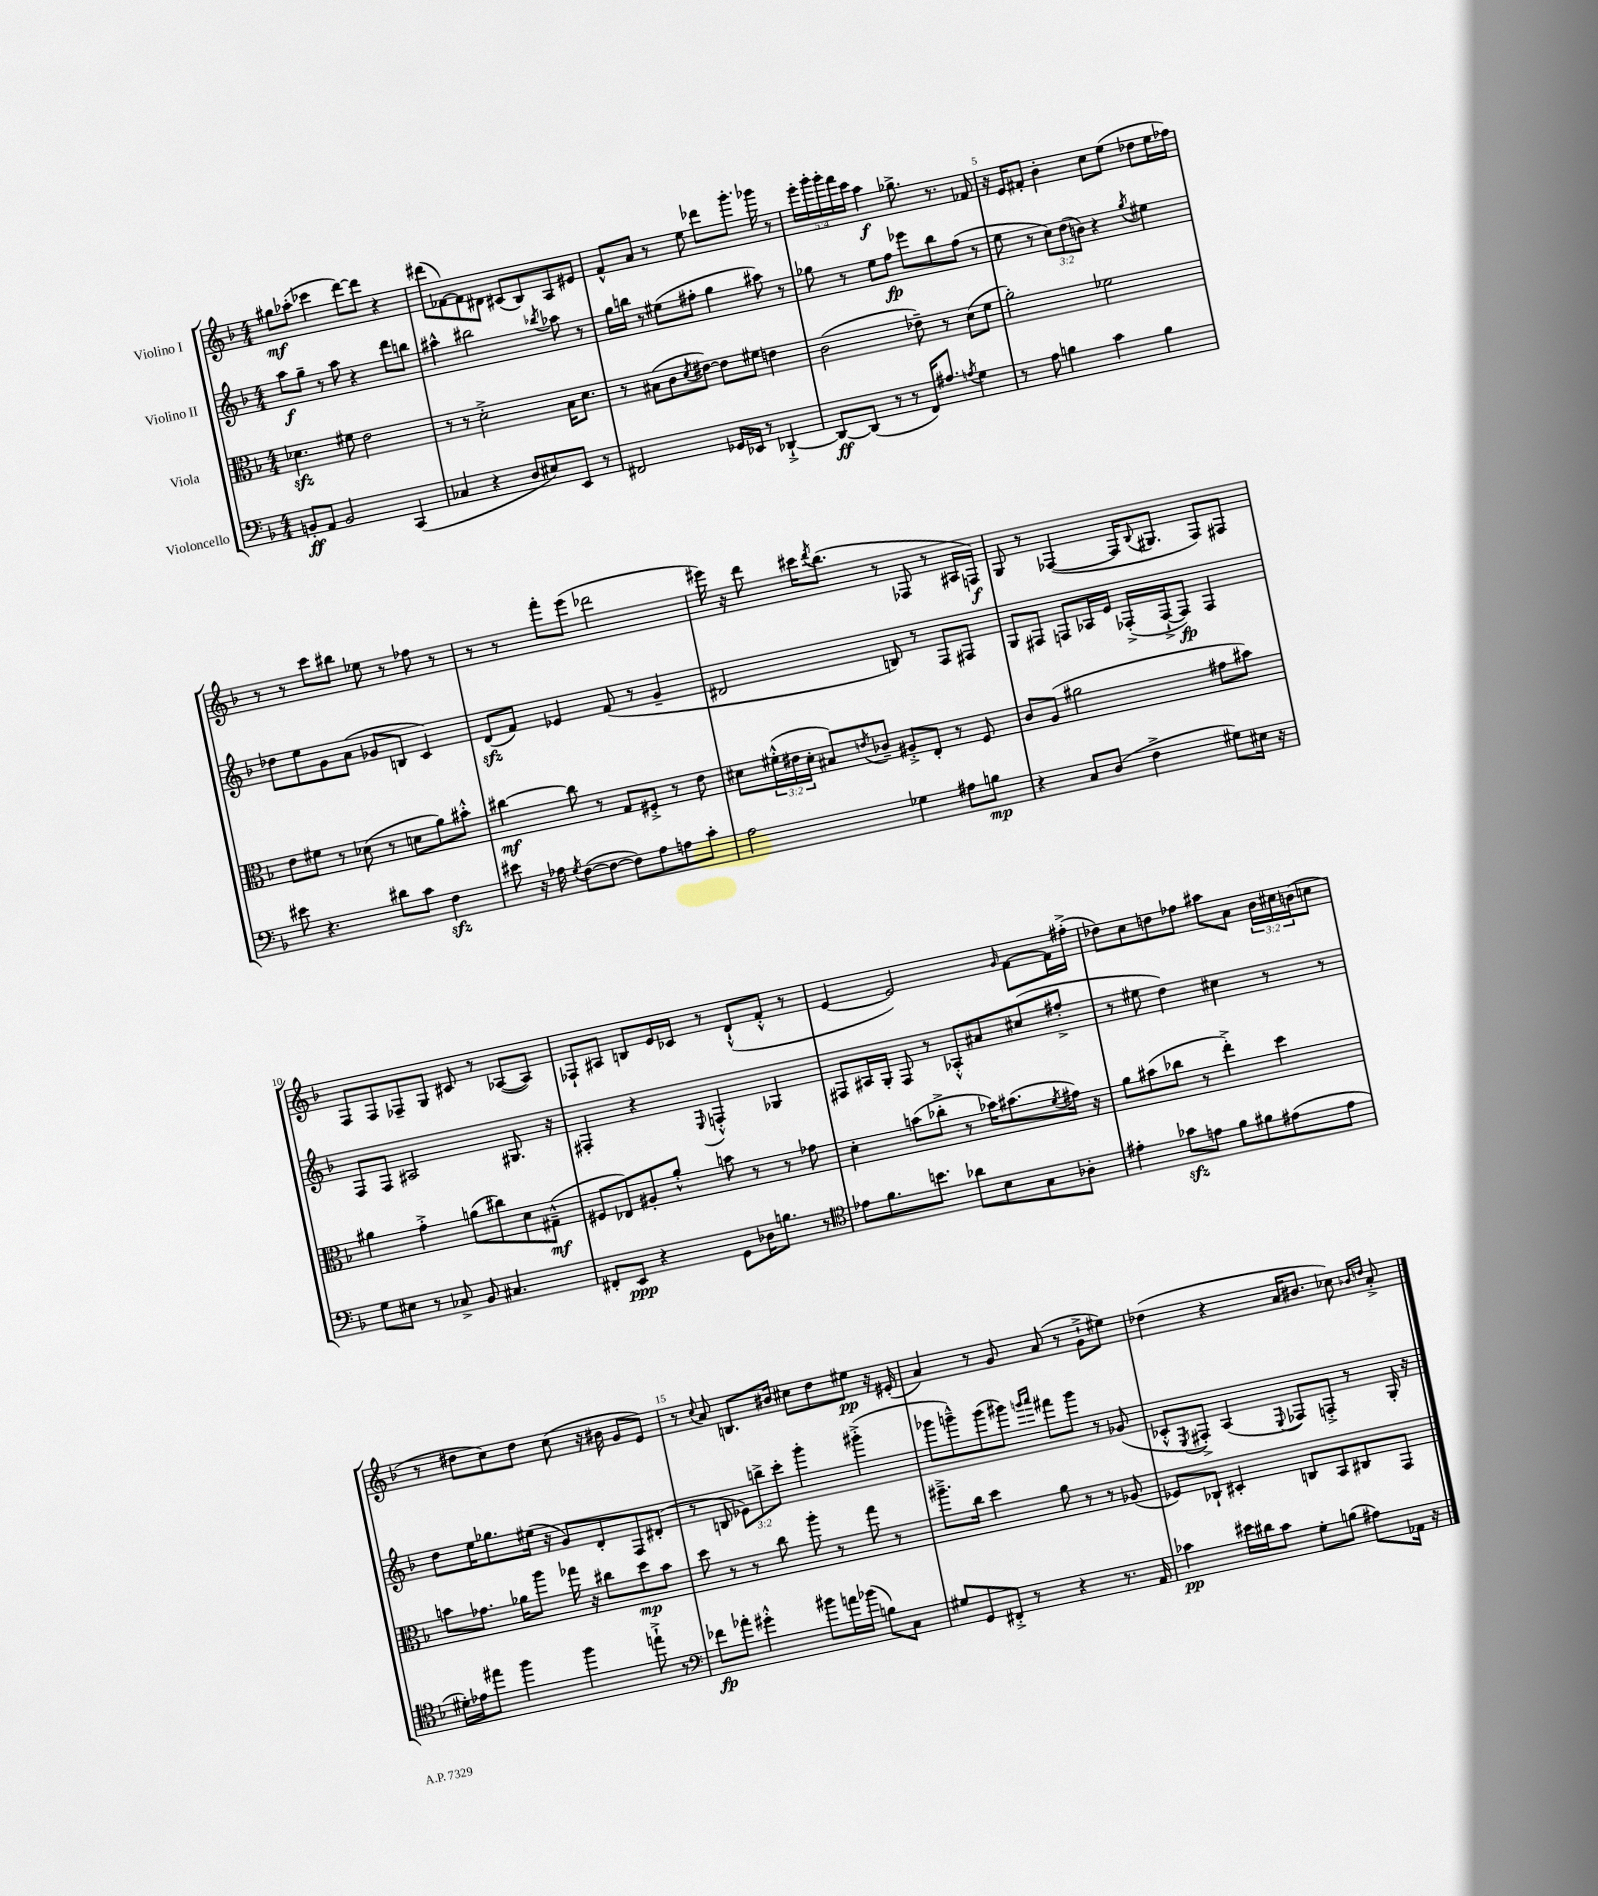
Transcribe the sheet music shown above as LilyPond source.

<<
\new StaffGroup <<
\new Staff = "s0" \with { instrumentName = "Violino I" } {
    \clef treble \key f \major \numericTimeSignature \time 4/4 \override Staff.TupletNumber.text = #tuplet-number::calc-fraction-text
    gis''8\mf aes''8-.( ces'''4 d'''8~) d'''8 r4 |
    dis'''8( fes'8~) fes'8 dis'8 cis'8( bes8) a8 eis'8 |
    f'8-^ a'8 r8 e''8 des'''8 g'''8.-. ges'''16 r8 |
    \tuplet 5/4 { e'''16-. g'''16-. g'''16-. f'''16 c'''16 } a''4\f ges''8.-> r8. fes'8 |
    r16 e'16 fis'8-. bes'4-. c''8 e''8( des''8 e''16 fes''16) |
    r8 r8 c'''8 bis''8 ees''8 r8 fes''8 r8 |
    r8 r8 f'''8-. e'''8( des'''2 |
    eis'''16) r16 d'''8 cis'''16 \acciaccatura { d'''8 } bes''8.( r8 fes8 r8 ais16 f16\f) |
    g8 r8 fes4~( fes16 \appoggiatura { bes8 } gis8. fes8) fis8 |
    f8 f8 fes8-- g8 cis'8 r8 aes8~( aes8) |
    fes8-! ais8 b8 e'16 ces'16 r8 d'8-!-^( f'8-.-^ r8 |
    e'4~ e'2) \grace { g'16 } f'8~ f'16 fis''16-.->( |
    des''8) c''8 d''8 fes''8 ais''8 a'8 \tuplet 3/2 { bes'16 cis''16 b'16( } c''8 |
    r8 dis''8 c''8) dis''8 c''8( r16 bis'16 g'8 e'8) |
    r8 \appoggiatura { c''8 } a'8 b8. bis'16 cis''8 d''8 eis''8\pp r16 eis'16-.( |
    a'4) r8 g'8 a'8( r8 g'8-!-> eis''8) |
    des''4( r4 a'16 bis'8. ces''8) \grace { bes'16 d''16 } a'8-.-> \bar "|." |
}
\new Staff = "s1" \with { instrumentName = "Violino II" } {
    \clef treble \key f \major \numericTimeSignature \time 4/4 \override Staff.TupletNumber.text = #tuplet-number::calc-fraction-text
    a''8\f g''8-- r8 a''8 r4 d'''8 b''8 |
    ais''4-^ bis''2 \acciaccatura { bes''8 } aes''8 r8 |
    g''16 b''16 r8 eis''8( fis''8-. g''4 ais''8) r8 |
    ges''8 r8 e''8 f''8\fp ees'''8 bes''8 f''8( r8 |
    e''8 r8 \tuplet 3/2 { c''8) d''8( b'8) } r4 \acciaccatura { g''8 } eis''4 |
    des''8 e''8 g'8 a'8( ges'8 b8 c'4) |
    d'8\sfz( f'8) ees'4 f'8( r8 g'4-- |
    dis'2 b8) r8 f8 fis8 |
    g8 fis8 f8 aes16 e'16 fes16-.->( fes16~-!-> fes8\fp) fes4 |
    f8 f8 ais2 gis8. r16 |
    fis4-. r4 \appoggiatura { e8 } f4-.-^ ges4 |
    fis8 ais16 g16-. fis8 r8 aes8-.-^ ais'8 cis''8( fis''8-.-> |
    r8 eis''8 d''4) cis''4 r8 r8 |
    d''8 e''16 ges''8. eis''16( r16 g'8) d'8-. f8 dis'8-.( |
    r8 b8 \tuplet 3/2 { ees'8) b''8-> c'''8-. } g'''4-. gis'''4-.->( |
    ges'''8 g'''8---^) g'''8( gis'''8) \grace { g'''16 a'''16 } fis'''8 g'''8 r8 ges'8( |
    ces'8-.-^ \acciaccatura { e8 } fis8-.->) a4( \appoggiatura { e8 } fes8) f8-.-> r8 g16-. r16 \bar "|." |
}
\new Staff = "s2" \with { instrumentName = "Viola" } {
    \clef alto \key f \major \numericTimeSignature \time 4/4 \override Staff.TupletNumber.text = #tuplet-number::calc-fraction-text
    des'4.\sfz fis'8 e'2 |
    r8 r8 d'2-.-> bes16 d'8. |
    r8 bis8( c'8 \acciaccatura { d'8 } eis'8~) eis'8 fis'8 e'4 |
    c'2( ees'8--) r8 d'8( f'8 |
    a'2-.) fes'2 |
    e'8 fis'8 r8 des'8( r8 d'8 a'8) bis'8-.-^ |
    cis''4~\mf cis''8 r8 g8 fis8-.-> r8 e'8 |
    dis'8 \tuplet 3/2 { fis'16-.-^( eis'16 dis'16-. } bis8) \acciaccatura { e'8 } ces'8-- ais8-.-> e8-. r8 f8 |
    c'8 a8( ais'2 gis'8 bis'8) |
    ais'4 g'4-.-> a'8( cis''8) d'8 gis8---^\mf( |
    fis8 ees8) ais8-. a'8-.-^ b'8 r8 r8 ges'8 |
    d'4-. b'8( ces''8-.-> r8 bes'16) bis'8.( \acciaccatura { f'8 } gis'16) r16 |
    a'8 bis'8( ces''8 r8 e''4-.->) d''4 |
    b'8 ges'8. aes'16 a''8 ges''16 r16 cis''8 d''8\mp b'8 |
    d''8 r8 r8 c''8 a''8-. r8 g''8 r8 |
    ais''8.---> c''16 d''4 a'8 r8 r8 aes8( |
    fes8) ces8-! dis4-. c8 bes,8 cis8 g,8 \bar "|." |
}
\new Staff = "s3" \with { instrumentName = "Violoncello" } {
    \clef bass \key f \major \numericTimeSignature \time 4/4
    b,8-.\ff a,8 b,2 c,4( |
    ces4 r4 d8 eis8) e,8 r8 |
    fis,2 ges,16 ees,16 r8 des,4~-!-> |
    des,8~\ff des,8( r8 r8 f,16) ais8. \acciaccatura { a8 } g4 |
    r8 a8 b4 c'4 b4 |
    eis'8 r4. dis'8 c'8 f4\sfz |
    eis'8 r16 aes16 \acciaccatura { g8 } f8~( f8~ f8) aes8 a8 c'8-. |
    a2 ges4 ais8 b8\mp |
    r4 c8 d8( f4-> gis8) eis16 r16 |
    g8 eis8 r8 ces8-> bes,8 cis4. |
    fis,8-. e,8\ppp r4 g,8 des16 b8. r8 |
    \clef tenor ees'8 f'8. b'8. aes'8 bes8 g8 aes8-. |
    eis'4-. ges'8\sfz e'8 f'8 fis'8 eis'8( eis'8 |
    dis'16-.) ees'16 eis''8 f''4 f''4 e''8-!-> r8 |
    \clef bass fes'8\fp aes'8-. gis'4-.-^ bis'8 a'16 bes'16( b8) c8 |
    gis8 g,8 fis,8-.-> r8 r4 r8. a,16 |
    ces'4\pp eis'16 dis'16 ces'8 g8-. b8( ais8) aes,16 r16 \bar "|." |
}
>>
>>
\layout { \context { \Score \override BarNumber.break-visibility = ##(#f #t #t) barNumberVisibility = #(every-nth-bar-number-visible 5) } }
